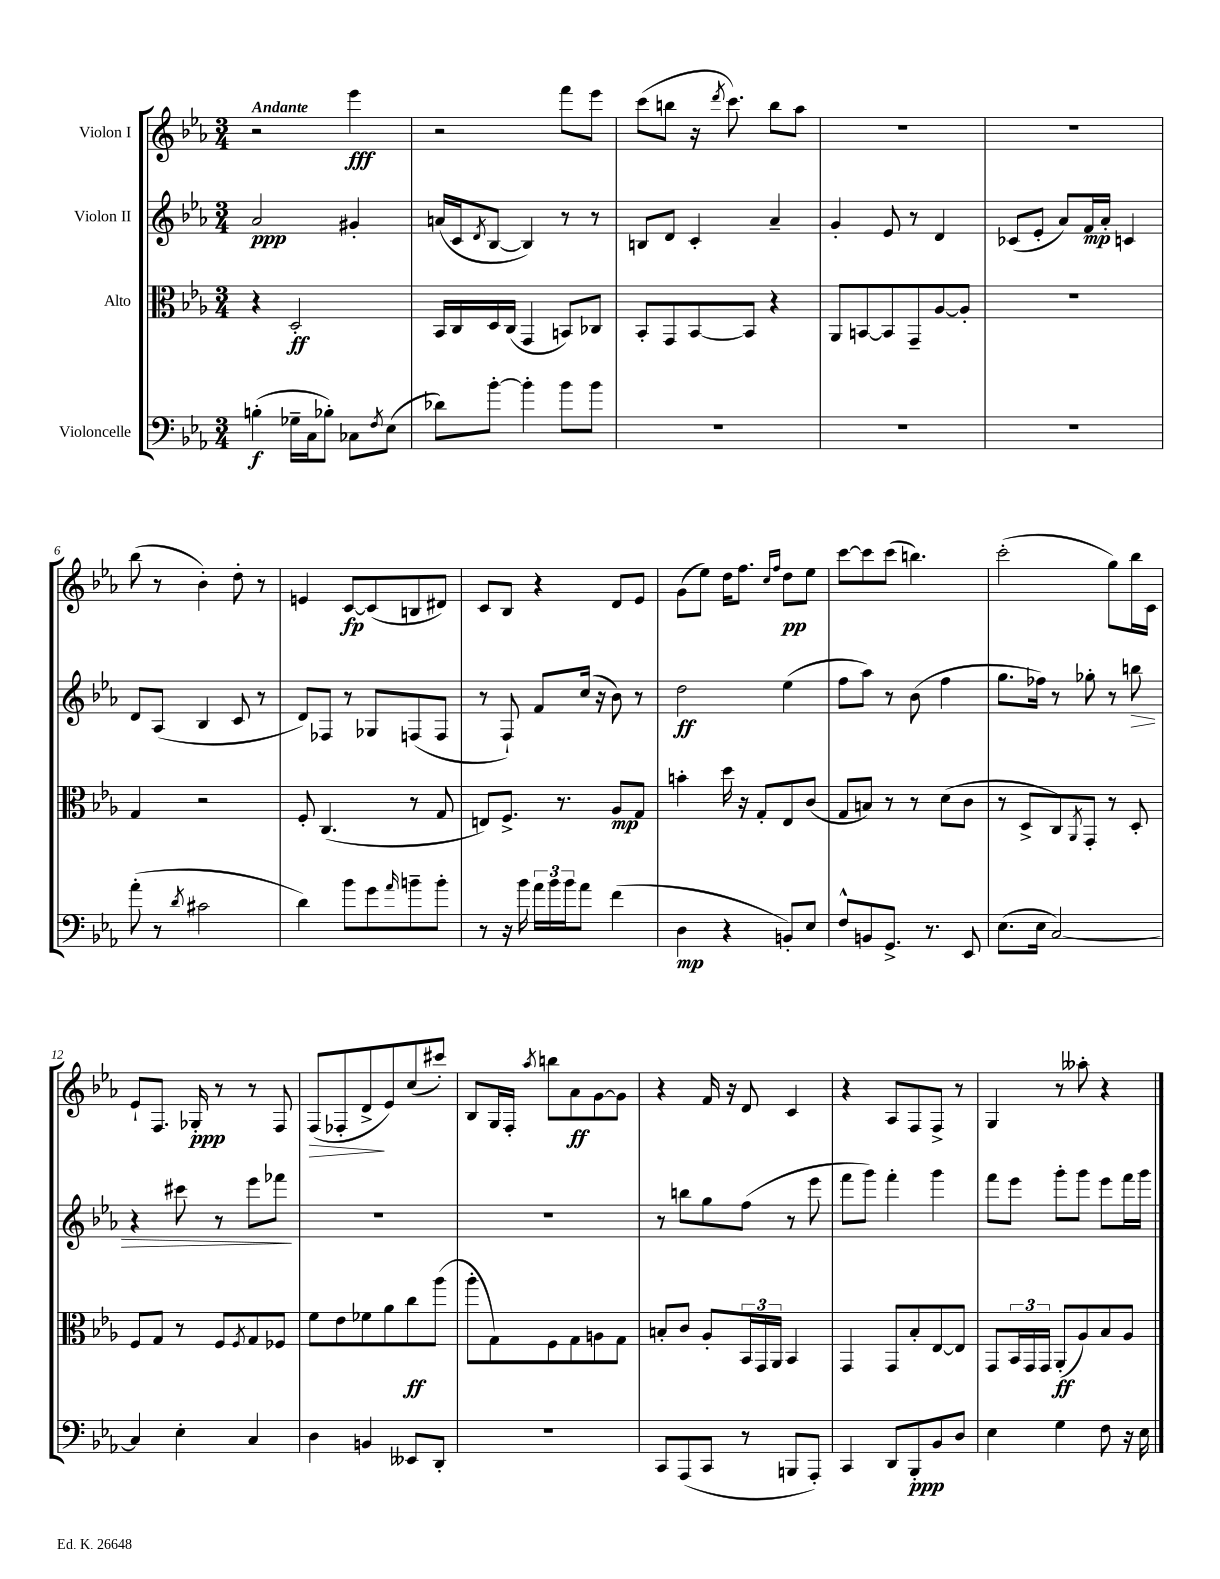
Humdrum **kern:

**kern	**dynam	**kern	**dynam	**kern	**dynam	**kern	**dynam
*part4	*part4	*part3	*part3	*part2	*part2	*part1	*part1
*staff4	*staff4	*staff3	*staff3	*staff2	*staff2	*staff1	*staff1
*I"Violoncelle	*	*I"Alto	*	*I"Violon II	*	*I"Violon I	*
*clefF4	*	*clefC3	*	*clefG2	*	*clefG2	*
*k[b-e-a-]	*	*k[b-e-a-]	*	*k[b-e-a-]	*	*k[b-e-a-]	*
*M3/4	*	*M3/4	*	*M3/4	*	*M3/4	*
=1	=1	=1	=1	=1	=1	=1	=1
!	!	!	!	!	!	!LO:TX:a:B:t=Andante	!
(4Bn'\	f	4r	.	2a-/	ppp	2r	.
16G-X~\LL	.	2D'/	ff	.	.	.	.
16C\J	.	.	.	.	.	.	.
8B-X'\J)	.	.	.	.	.	.	.
8C-X\L	.	.	.	4g#X'/	.	4eee-\	fff
8qF/	.	.	.	.	.	.	.
(8E-\J	.	.	.	.	.	.	.
=2	=2	=2	=2	=2	=2	=2	=2
8d-X\L)	.	16BB-/LL	.	(16an/LL	.	2r	.
.	.	16C/	.	16c/J	.	.	.
.	.	.	.	8qd/	.	.	.
[8b-'\J	.	16D/	.	[8B-/J	.	.	.
.	.	(16C/JJ	.	.	.	.	.
4b-'\]	.	4GG/	.	4B-/])	.	.	.
8b-\L	.	8BBn/L)	.	8r	.	8fff\L	.
8b-\J	.	8C-X/J	.	8r	.	8eee-\J	.
=3	=3	=3	=3	=3	=3	=3	=3
2.r	.	8BB-'/L	.	8Bn/L	.	(8ccc\L	.
.	.	8GG/	.	8d/J	.	8bbn\J	.
.	.	[8BB-/	.	4c'/	.	16r	.
.	.	.	.	.	.	8qddd/	.
.	.	.	.	.	.	8.ccc\)	.
.	.	8BB-/J]	.	.	.	.	.
.	.	4r	.	4a-~/	.	8bb\L	.
.	.	.	.	.	.	8aa-\J	.
=4	=4	=4	=4	=4	=4	=4	=4
2.r	.	8AA-/L	.	4g'/	.	2.r	.
.	.	[8BBn/	.	.	.	.	.
.	.	8BB/]	.	8e-/	.	.	.
.	.	8GG~/	.	8r	.	.	.
.	.	[8A-/	.	4d/	.	.	.
.	.	8A-'/J]	.	.	.	.	.
=5	=5	=5	=5	=5	=5	=5	=5
2.r	.	2.r	.	(8c-X/L	.	2.r	.
.	.	.	.	8e-'/J	.	.	.
.	.	.	.	8a-/L)	.	.	.
.	.	.	.	16f/L	mp	.	.
.	.	.	.	16a-'/JJ	.	.	.
.	.	.	.	4cn/	.	.	.
!!LO:LB:g=z
=6	=6	=6	=6	=6	=6	=6	=6
(8a-'\	.	4G/	.	8d/L	.	(8bb-\	.
8r	.	.	.	(8A-/J	.	8r	.
8qd/	.	.	.	.	.	.	.
2c#X\	.	2r	.	4B-/	.	4b-'\)	.
.	.	.	.	8c/	.	8dd'\	.
.	.	.	.	8r	.	8r	.
=7	=7	=7	=7	=7	=7	=7	=7
4d\)	.	8F'/	.	8d/L)	.	4en/	.
.	.	(4.C/	.	8F-X/J	.	.	.
8b-\L	.	.	.	8r	.	[8c/L	fp
8g\	.	.	.	8G-X/L	.	(8c/]	.
16qqa-/	.	.	.	.	.	.	.
8bn~\	.	8r	.	(8Fn/	.	8Bn/	.
8b'\J	.	8G/	.	8F/J	.	8d#X/J)	.
=8	=8	=8	=8	=8	=8	=8	=8
8r	.	8En/L)	.	8r	.	8c/L	.
16r	.	8.F^/J	.	8F`/)	.	8B-/J	.
16b-\	.	.	.	.	.	.	.
24a-\LL	.	.	.	8f/L	.	4r	.
24b-\	.	.	.	.	.	.	.
.	.	8.r	.	.	.	.	.
24b-\J	.	.	.	.	.	.	.
8a-\J	.	.	.	(16cc/Jk	.	.	.
.	.	.	.	16r	.	.	.
(4f\	.	8A-/L	mp	8b-\)	.	8d/L	.
.	.	8G/J	.	8r	.	8e-/J	.
=9	=9	=9	=9	=9	=9	=9	=9
4D\	mp	4bn'\	.	2dd\	ff	(8g\L	.
.	.	.	.	.	.	8ee-\J)	.
4r	.	16dd\	.	.	.	16dd\KL	.
.	.	16r	.	.	.	8.ff\J	.
.	.	8G'/L	.	.	.	.	.
.	.	.	.	.	.	16qqcc/LL	.
.	.	.	.	.	.	16qqff/JJ	.
8BBn'/L)	.	8E-/	.	(4ee-\	.	8dd\L	pp
8E-/J	.	(8c/J	.	.	.	8ee-\J	.
=10	=10	=10	=10	=10	=10	=10	=10
8F^^/L	.	8G/L	.	8ff\L	.	[8ccc\L	.
8BBn/	.	8Bn/J)	.	8aa-\J)	.	8ccc\]	.
8.GG^/J	.	8r	.	8r	.	(8ccc\J	.
.	.	8r	.	(8b-\	.	4.bbn\)	.
8.r	.	.	.	.	.	.	.
.	.	(8d\L	.	4ff\	.	.	.
8EE-/	.	8c\J	.	.	.	.	.
=11	=11	=11	=11	=11	=11	=11	=11
(8.E-\L	.	8r	.	8.gg\L	.	(2ccc'\	.
.	.	8D^/L	.	.	.	.	.
16E-\Jk	.	.	.	16ff-X\Jk)	.	.	.
[2C/)	.	8C/)	.	8r	.	.	.
.	.	8qAA-/	.	.	.	.	.
.	.	8GG'/J	.	8gg-X'\	.	.	.
.	.	8r	.	8r	.	8gg\L)	.
!	!	!	!	!	!LO:HP:b	!	!
.	.	8D'/	.	8bbn\	>	16bb-\L	.
.	.	.	.	.	.	16c\JJ	.
!!LO:LB:g=z
=12	=12	=12	=12	=12	=12	=12	=12
4C/]	.	8F/L	.	4r	.	8e-`/L	.
.	.	8G/J	.	.	.	8.F/J	.
4E-'\	.	8r	.	8ccc#X\	.	.	.
.	.	.	.	.	.	16G-X'/	ppp
.	.	8F/L	.	8r	.	8r	.
.	.	8qF/	.	.	.	.	.
4C/	.	8G/	.	8eee-\L	.	8r	.
.	.	8F-X/J	.	8fff-X\J	.	8F/	.
.	.	.	.	.	]	.	.
=13	=13	=13	=13	=13	=13	=13	=13
!	!	!	!	!	!	!	!LO:HP:b
4D\	.	8f\L	.	2.r	.	(8F/L	>
.	.	8e-\	.	.	.	8F-X'/	.
4BBn/	.	8f-X\	.	.	.	8d^/	.
.	.	8a-\	.	.	.	8e-/)	]
8EE--X/L	.	8cc\	ff	.	.	(8cc/	.
8DD'/J	.	(8aa-\J	.	.	.	8ccc#X'/J)	.
=14	=14	=14	=14	=14	=14	=14	=14
2.r	.	8aa-'\L	.	2.r	.	8B-/L	.
.	.	8G\)	.	.	.	16G/L	.
.	.	.	.	.	.	16F'/JJ	.
.	.	.	.	.	.	8qaa-/	.
.	.	8F\	.	.	.	8bbn\L	.
.	.	8G\	.	.	.	8a-\	ff
.	.	8An\	.	.	.	[8g\	.
.	.	8G\J	.	.	.	8g\J]	.
=15	=15	=15	=15	=15	=15	=15	=15
8CC/L	.	8Bn'/L	.	8r	.	4r	.
(8AAA-/	.	8c/J	.	8bbn\L	.	.	.
8CC/J	.	8A-'/L	.	8gg\	.	16f/	.
.	.	.	.	.	.	16r	.
8r	.	24BB-/L	.	(8ff\J	.	8d/	.
.	.	24GG/	.	.	.	.	.
.	.	24AA-/JJ	.	.	.	.	.
8BBBn/L	.	4BB-/	.	8r	.	4c/	.
8AAA-'/J)	.	.	.	8eee-\	.	.	.
=16	=16	=16	=16	=16	=16	=16	=16
4CC/	.	4GG/	.	8fff\L	.	4r	.
.	.	.	.	8ggg\J)	.	.	.
8DD/L	.	8GG/L	.	4fff'\	.	8A-/L	.
8BBB-'/	ppp	8B-'/	.	.	.	8F/	.
8BB-/	.	[8E-/	.	4ggg\	.	8F^/J	.
8D/J	.	8E-/J]	.	.	.	8r	.
=17	=17	=17	=17	=17	=17	=17	=17
4E-\	.	8GG/L	.	8fff\L	.	4G/	.
.	.	24BB-/L	.	8eee-\J	.	.	.
.	.	24GG/	.	.	.	.	.
.	.	24GG/JJ	.	.	.	.	.
4G\	.	(8AA-'/L	ff	8ggg'\L	.	8r	.
.	.	8A-/)	.	8ggg\J	.	8aa--X'\	.
8F\	.	8B-/	.	8eee-\L	.	4r	.
16r	.	8A-/J	.	16fff\L	.	.	.
16E-\	.	.	.	16ggg\JJ	.	.	.
==	==	==	==	==	==	==	==
*-	*-	*-	*-	*-	*-	*-	*-
